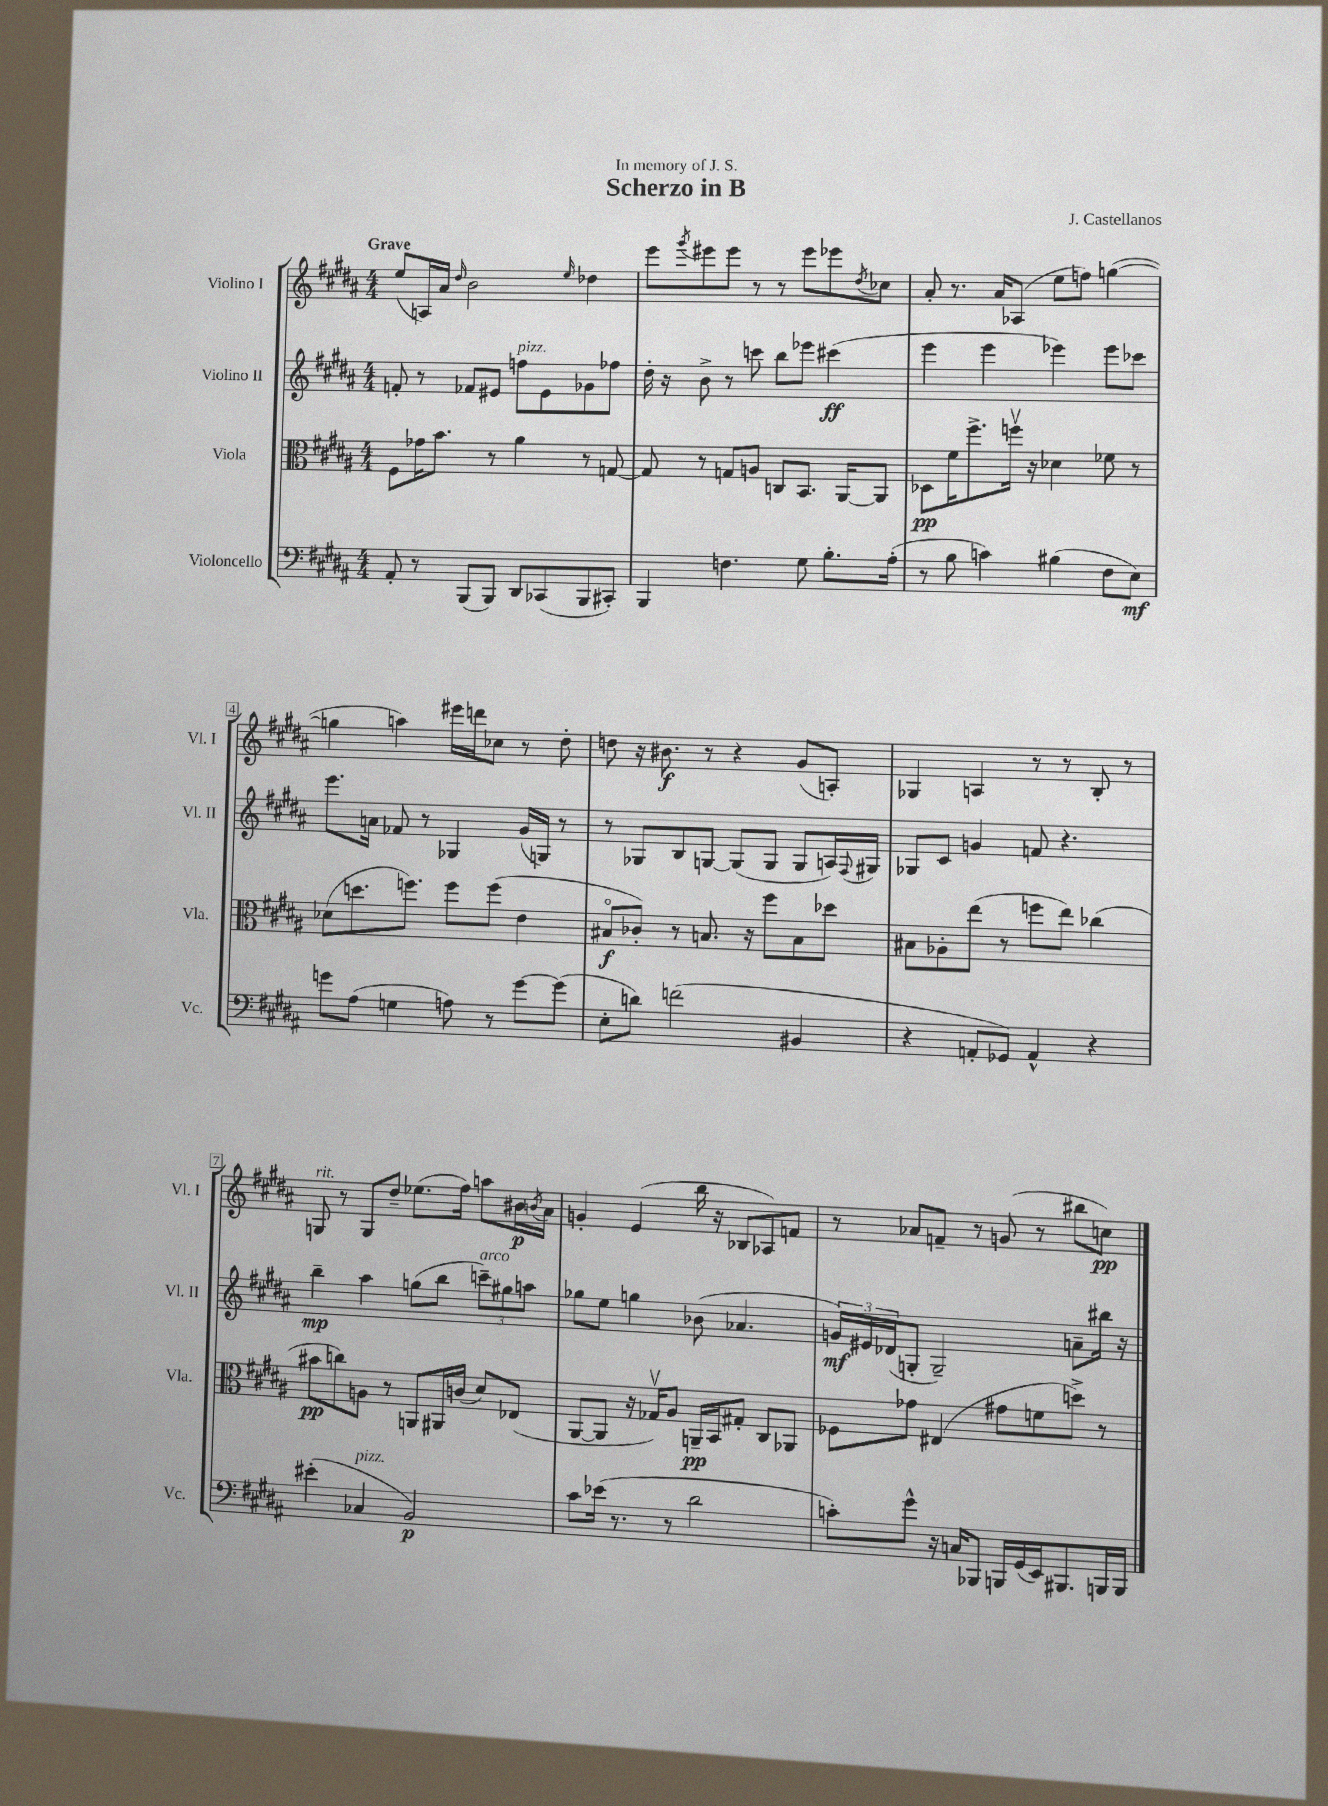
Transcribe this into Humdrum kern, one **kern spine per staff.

**kern	**dynam	**kern	**dynam	**kern	**dynam	**kern	**dynam
*part4	*part4	*part3	*part3	*part2	*part2	*part1	*part1
*staff4	*staff4	*staff3	*staff3	*staff2	*staff2	*staff1	*staff1
*I"Violoncello	*	*I"Viola	*	*I"Violino II	*	*I"Violino I	*
*I'Vc.	*	*I'Vla.	*	*I'Vl. II	*	*I'Vl. I	*
*clefF4	*	*clefC3	*	*clefG2	*	*clefG2	*
*k[f#c#g#d#a#]	*	*k[f#c#g#d#a#]	*	*k[f#c#g#d#a#]	*	*k[f#c#g#d#a#]	*
*M4/4	*	*M4/4	*	*M4/4	*	*M4/4	*
=1	=1	=1	=1	=1	=1	=1	=1
!	!	!	!	!	!	!LO:TX:a:B:t=Grave	!
8AA#'/	.	8F#\L	.	8fn'/	.	(8ee/L	.
8r	.	16g-X\K	.	8r	.	16An/L)	.
.	.	8.b\J	.	.	.	16a#/JJ	.
.	.	.	.	.	.	16qqdd#/	.
(8BBB/L	.	.	.	8f-X/L	.	2b\	.
8BBB/J)	.	8r	.	8e#X/J	.	.	.
!	!	!	!	!LO:TX:a:i:t=pizz.	!	!	!
8DD#/L	.	4a#\	.	8ffn\L	.	.	.
(8CC-X/	.	.	.	8e#\	.	.	.
.	.	.	.	.	.	16qqee/	.
8BBB/	.	8r	.	8g-X\	.	4dd-X\	.
8CC#X'/J)	.	[8Gn/	.	8ff-X\J	.	.	.
=2	=2	=2	=2	=2	=2	=2	=2
4BBB/	.	8G/]	.	16dd#'\	.	8eee\L	.
.	.	.	.	16r	.	.	.
.	.	.	.	.	.	8qggg#/	.
.	.	8r	.	8b^\	.	8eee#X\	.
4.Fn\	.	8Gn/L	.	8r	.	8eee#\J	.
.	.	8An/J	.	8cccn\	.	8r	.
.	.	8Cn/L	.	8bb\L	.	8r	.
8G#\	.	8.BB/J	.	8eee-X\J	.	8eee#\L	.
8.B'\L	.	.	.	(4ccc#X\	ff	8eee-X\	.
.	.	[16AA#/KL	.	.	.	.	.
.	.	.	.	.	.	8qdd#/	.
.	.	8AA#/J]	.	.	.	8cc-X\J	.
(16A#'\Jk	.	.	.	.	.	.	.
=3	=3	=3	=3	=3	=3	=3	=3
8r	.	8D-X\L	pp	4eee\	.	8a#'/	.
8B\	.	16f#\K	.	.	.	8.r	.
.	.	8.ff#^\	.	.	.	.	.
4cn\)	.	.	.	4eee\	.	.	.
.	.	.	.	.	.	16a#/KL	.
.	.	16ffnv\Jk	.	.	.	(8A-X/J	.
.	.	16r	.	.	.	.	.
(4B#X\	.	4d-X\	.	4eee-X\)	.	8ee\L	.
.	.	.	.	.	.	8ffn\J)	.
8F#\L	.	8f-X\	.	8eee-\L	.	([4ggn\	.
8E\J)	mf	8r	.	8ccc-X\J	.	.	.
!!LO:LB:g=z
=4	=4	=4	=4	=4	=4	=4	=4
8gn\L	.	(8d-X\L	.	8.eee\L	.	4ggn\]	.
(8A#\J	.	8.ddn\	.	.	.	.	.
.	.	.	.	16an\Jk	.	.	.
4Gn\	.	.	.	8f-X/	.	4aan\)	.
.	.	8.ffn\J)	.	.	.	.	.
.	.	.	.	8r	.	.	.
8An\)	.	8ff\L	.	4G-X/	.	16eee#X\LL	.
.	.	.	.	.	.	16dddn\J	.
8r	.	(8ff\J	.	.	.	8cc-X\J	.
[8g\L	.	4e\	.	(16g#/LL	.	8r	.
.	.	.	.	16Gn/JJ)	.	.	.
(8g\J]	.	.	.	8r	.	8dd#'\	.
=5	=5	=5	=5	=5	=5	=5	=5
8E'\L	.	8B#X/L	f	8r	.	8ddn\	.
8dn\J)	.	8c-X'/J)	.	8G-X/L	.	16r	.
.	.	.	.	.	.	8.b#X\	f
(2fn\	.	8r	.	8B/	.	.	.
.	.	8.Bn/	.	[8Gn/J	.	8r	.
.	.	.	.	(8G/L]	.	4r	.
.	.	16r	.	.	.	.	.
.	.	8ff#\L	.	8G/J	.	.	.
4BB#X/	.	8B\	.	8G/L	.	(8g#/L	.
.	.	8dd-X\J	.	16An/L)	.	8An'/J)	.
.	.	.	.	8qqF#/	.	.	.
.	.	.	.	16G#X/JJ	.	.	.
=6	=6	=6	=6	=6	=6	=6	=6
4r	.	8B#X\L	.	8G-X/L	.	4G-X/	.
.	.	8A-X'\	.	8c#/J	.	.	.
8AAn'/L	.	(8ee\J	.	4gn/	.	4An/	.
8GG-X/J)	.	8r	.	.	.	.	.
4AA^^/	.	8ffn\L	.	8fn/	.	8r	.
.	.	8ee\J)	.	4.r	.	8r	.
4r	.	(4cc-X\	.	.	.	8B'/	.
.	.	.	.	.	.	8r	.
!!LO:LB:g=z
=7	=7	=7	=7	=7	=7	=7	=7
!	!	!	!	!	!	!LO:TX:a:i:t=rit.	!
(4e#X'\	.	8b#X\L	pp	4bb~\	mp	8Gn/	.
.	.	8ccn\)	.	.	.	8r	.
!LO:TX:a:i:t=pizz.	!	!	!	!	!	!	!
4C-X/	.	8An\J	.	4aa#\	.	8G/L	.
.	.	8r	.	.	.	8dd#~/J	.
2BB/)	p	8AAn/L	.	(8ggn\L	.	(8.ee-X\L	.
.	.	16AA#X/L	.	8bb\J	.	.	.
.	.	(16cn/JJ	.	.	.	16ff#\Jk)	.
!	!	!	!	!LO:TX:a:i:t=arco	!	!	!
.	.	8d#/L)	.	12cccn~\L)	.	8aan\L	.
.	.	.	.	12gg#X\	.	.	.
.	.	(8E-X/J	.	.	.	16b#X\L	p
.	.	.	.	12aan\J	.	.	.
.	.	.	.	.	.	8qbn/	.
.	.	.	.	.	.	16a#\JJ	.
=8	=8	=8	=8	=8	=8	=8	=8
8c#\L	.	[8AA#/L	.	8gg-X\L	.	4gn'/	.
(16e-X\Jk	.	8AA#/J]	.	8ee\J	.	.	.
8.r	.	.	.	.	.	.	.
.	.	16r	.	4ggn\	.	(4e/	.
.	.	16G-Xv/KL)	.	.	.	.	.
8r	.	8A#/J	.	.	.	.	.
2d#\	.	16AAn~/LL	pp	(8b-X\	.	16bb\	.
.	.	16BB/J	.	.	.	16r	.
.	.	8G#X'/J	.	4.a-X/	.	8B-X/L	.
.	.	8C#/L	.	.	.	8A-X/)	.
.	.	8AA-X/J	.	.	.	8fn/J	.
=9	=9	=9	=9	=9	=9	=9	=9
8cn'\L)	.	8F-X\L	.	24gn/LL)	mf	8r	.
.	.	.	.	24e#X/	.	.	.
.	.	.	.	(24d-X/J	.	.	.
8g#^^\J	.	8g-X\J	.	8Gn'/J	.	8a-X/L	.
16r	.	(4E#X/	.	2G~/)	.	8fn~/J	.
16Cn/KL	.	.	.	.	.	.	.
8BBB-X/J	.	.	.	.	.	8r	.
16BBBn/LL	.	8g#X\L	.	.	.	(8gn/	.
(16GG#/	.	.	.	.	.	.	.
16EE/J)	.	8fn\	.	.	.	8r	.
8.BBB#X/	.	.	.	.	.	.	.
.	.	8ddn^\J)	.	8an~\L	.	8bb#X\L	.
16BBBn/L	.	8r	.	16bb#X\Jk	.	8ccn\J)	pp
16BBB/JJ	.	.	.	16r	.	.	.
==	==	==	==	==	==	==	==
*-	*-	*-	*-	*-	*-	*-	*-
